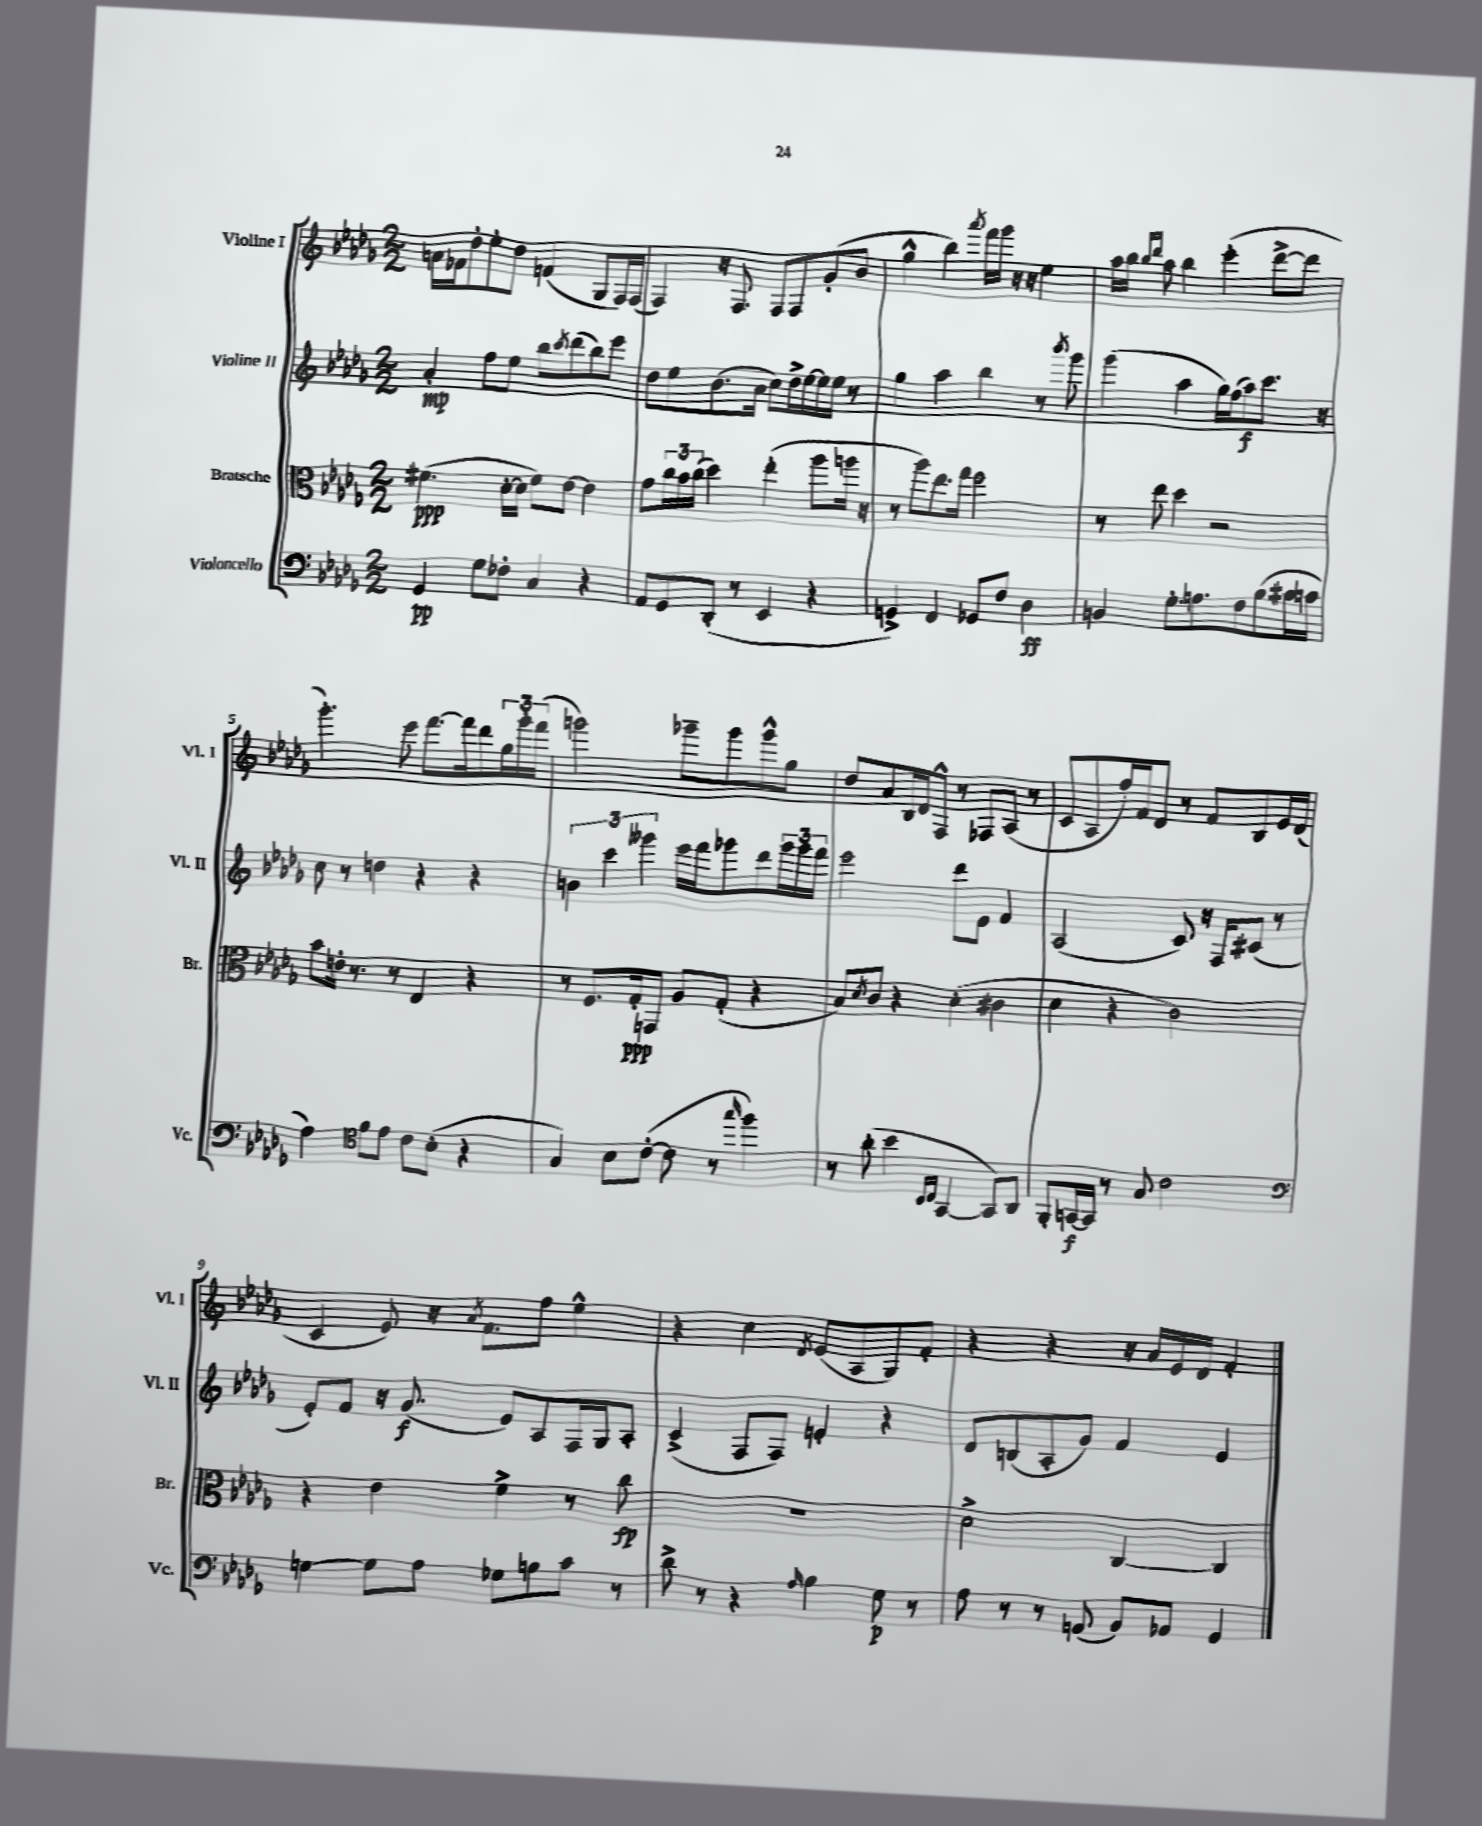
<<
\new StaffGroup <<
\new Staff = "s0" \with { instrumentName = "Violine I" shortInstrumentName = "Vl. I" } {
    \clef treble \key des \major \numericTimeSignature \time 2/2
    a'16 fes'16 des''8-. ees''8-. des''8 f'4( ges8 f16) f16( |
    f4) r16 f8. f8 f8 ges'8-.( bes'8 |
    ges''4-^ bes''4) \acciaccatura { aes'''8 } f'''16 ges'''16 r16 r16 ees''4 |
    aes''16 bes''16 \grace { bes''16 des'''16 } aes''8 bes''4 ees'''4-.( des'''8~-> des'''8 |
    ges'''4.-.) ees'''8 f'''8.~ f'''16 des'''8 \tuplet 3/2 { ges''16 ges'''16-. f'''16( } |
    g'''2) ges'''8-- ges'''8 ges'''8-^ ges''8 |
    des''8 aes'8 bes16 des'16 f8-^ r8 fes8 aes8( r8 |
    c'8 aes8 f''16) f'16 des'8 r8 f'8 bes8 ees'16 des'16( |
    c'4 ees'8) r16 \acciaccatura { aes'8 } f'8. f''8 ees''4-^ |
    r4 c''4 \acciaccatura { des'8 } ees'8( aes8 ges8) f'8-. |
    r4 r4 r16 aes'16 ees'16 des'16 f'4-. \bar "|." |
}
\new Staff = "s1" \with { instrumentName = "Violine II" shortInstrumentName = "Vl. II" } {
    \clef treble \key des \major \numericTimeSignature \time 2/2
    aes'4-.\mp f''8 ees''8 bes''8 \acciaccatura { c'''8 } des'''8( bes''8) ees'''8 |
    des''8 ees''8 bes'8.( aes'16 c''8) des''16-> ees''16~ ees''16 ees''16 r8 |
    ges''4 aes''4 bes''4 r8 \acciaccatura { bes'''8 } ges'''8 |
    ges'''4( aes''4 ges''16) f''16( aes''8\f) c'''8. r16 |
    c''8 r8 d''4 r4 r4 |
    \tuplet 3/2 { b'4 c'''4 geses'''4 } ees'''16 f'''16 ges'''8 des'''8 \tuplet 3/2 { ges'''16 ges'''16 f'''16 } |
    ees'''2 des'''8 ees'8 f'4 |
    aes2( c'8) r16 f16 cis'8( r8 |
    ees'8-.) f'8 r16 ges'8.\f( ees'8) aes8 f16 ges16 aes8-. |
    c'4->( f8 f8) e'4-. r4 |
    des'8 b8( aes8-. ges'8) f'4 ees'4 \bar "|." |
}
\new Staff = "s2" \with { instrumentName = "Bratsche" shortInstrumentName = "Br." } {
    \clef alto \key des \major \numericTimeSignature \time 2/2
    fis'4.\ppp( des'16~-. des'16 fis'8) ees'8~ ees'4 |
    ges'8 \tuplet 3/2 { c''16 bes'16 c''16( } des''4) ees''4-.( aes''8 a''16 r16 |
    r8 aes''8) ees''8. ges''16 f''2 |
    r8 ees''8 des''4 r2 |
    bes'8 e'16-. r8. r8 ees4 r4 |
    r8 f8. ges16-.\ppp g,8 aes8 ges8-.( r4 |
    bes8) \acciaccatura { des'8 } c'8 r4 des'4-.( cis'4 |
    des'4 r4 c'2) |
    r4 ees'4 f'4-> r8 c''8\fp |
    R1 |
    des'2-> c4~ c4 \bar "|." |
}
\new Staff = "s3" \with { instrumentName = "Violoncello" shortInstrumentName = "Vc." } {
    \clef bass \key des \major \numericTimeSignature \time 2/2
    ges,4\pp ges8 fes8-. c4 r4 |
    aes,8 ges,8 des,8-.( r8 ees,4 r4 |
    g,4->) f,4 ges,8 f8 des4\ff |
    b,4 ges8.-. a8. f8 bes8( cis'16 c'16 |
    aes4) \clef tenor f'8 ees'8 c'8 bes8-.( r4 |
    ges4) bes8 c'8~-.( c'8 r8 \grace { ges''16 } f''4) |
    r8 aes'8-.( bes'4 \grace { bes,16 c16 } ges,4~ ges,8) aes,8 |
    f,8-. g,16~\f g,16 r8 ges8 c'2 |
    \clef bass g4~ g8 aes8 ges8 b8 c'8 r8 |
    des'8-> r8 r4 \grace { aes16 } bes4 ges8\p r8 |
    aes8 r8 r8 a,8( bes,8) aes,8 ges,4 \bar "|." |
}
>>
>>
